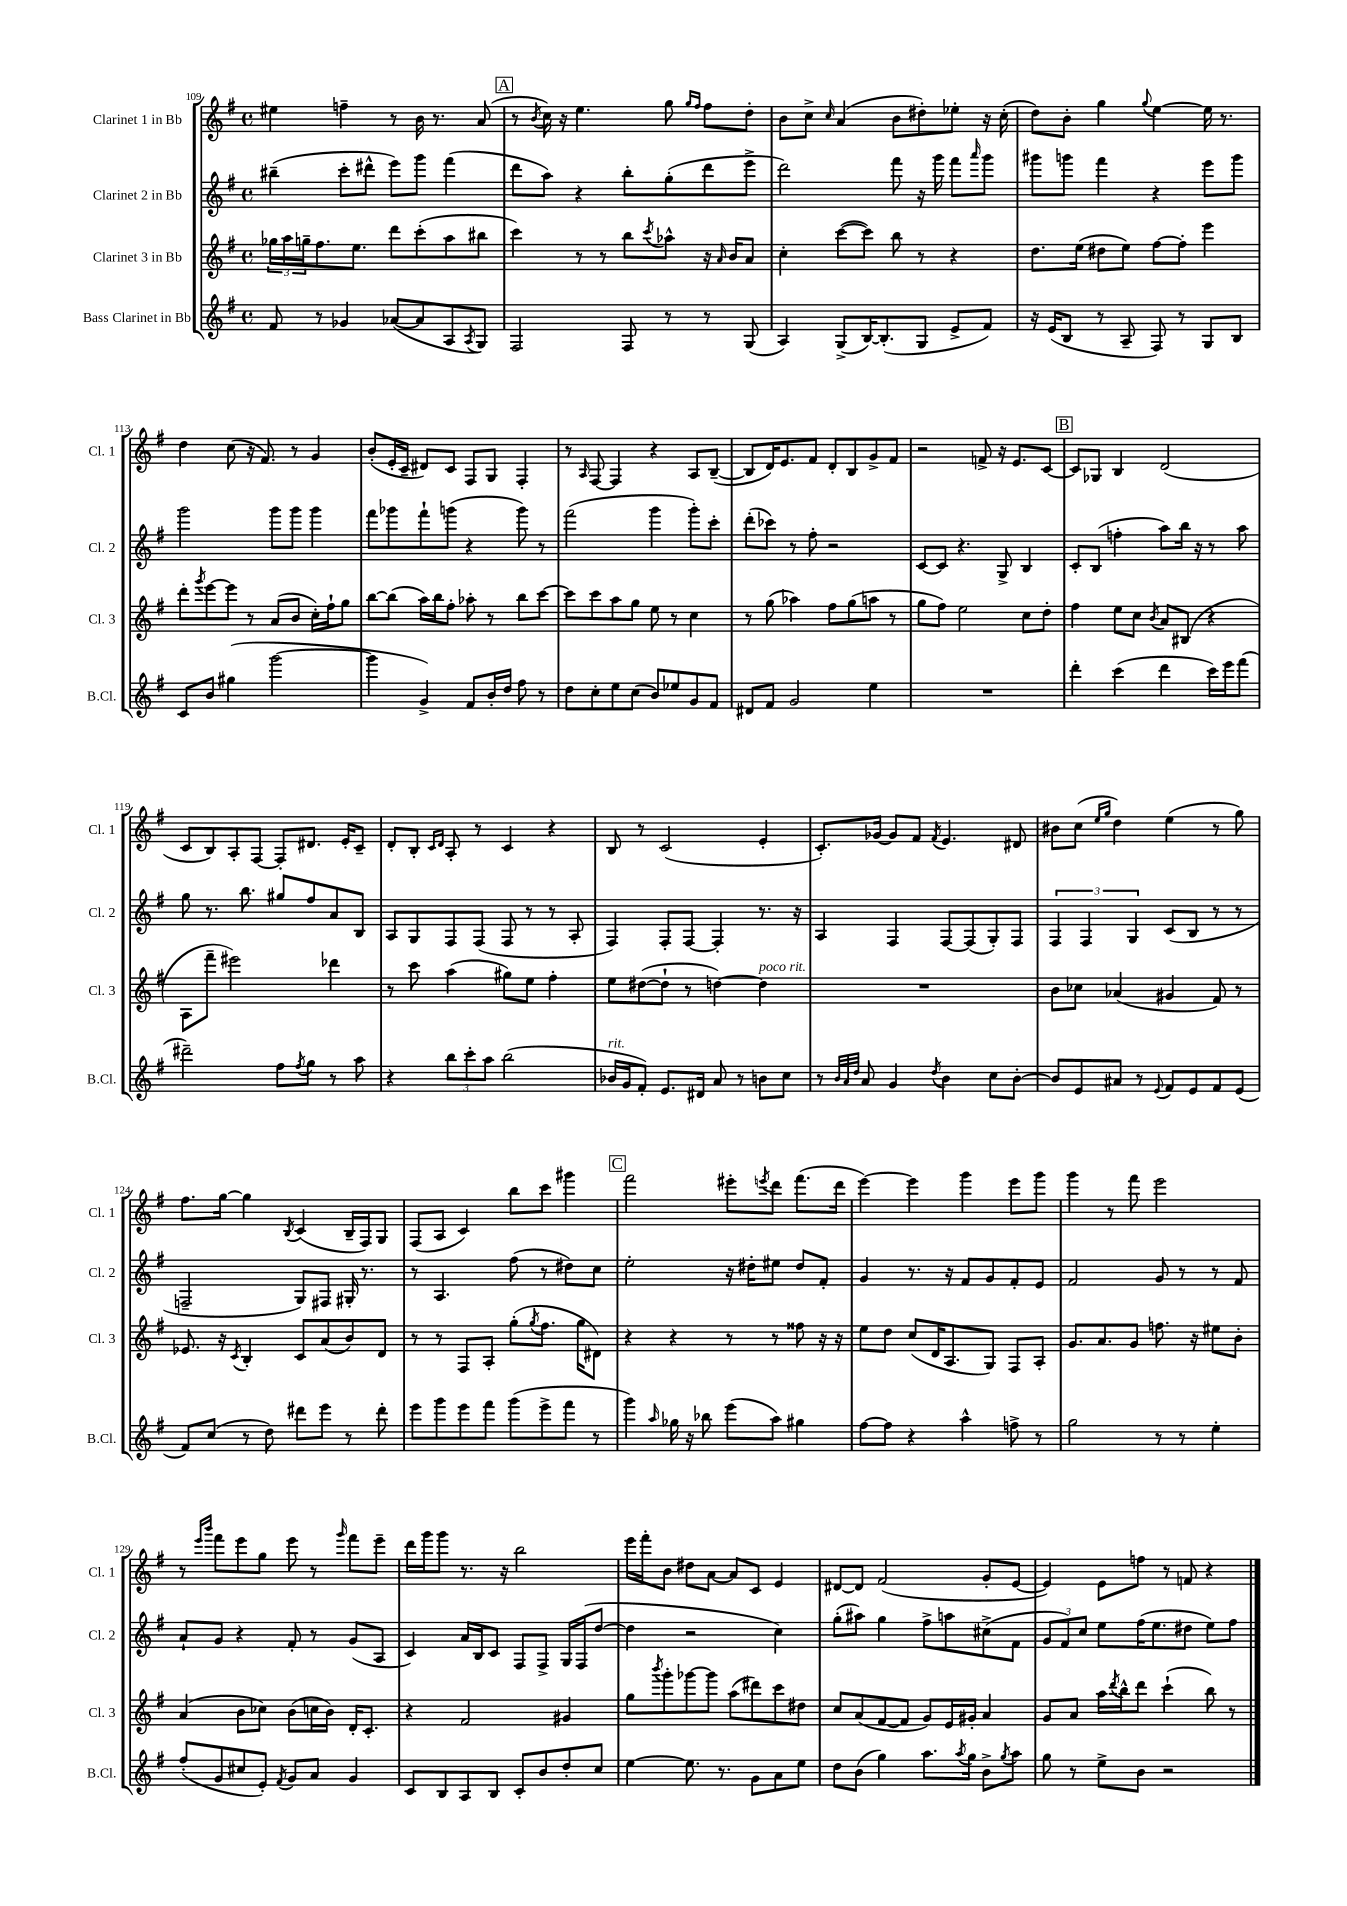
<<
\new StaffGroup <<
\new Staff = "s0" \with { instrumentName = "Clarinet 1 in Bb" shortInstrumentName = "Cl. 1" } {
    \clef treble \key g \major \defaultTimeSignature \time 4/4
    eis''4 f''4-- r8 b'16 r8. a'8( |
    \mark \markup { \box "A" } r8 \acciaccatura { b'8 } c''16) r16 e''4. g''8 \grace { g''16 fis''16 } fis''8 d''8-. |
    b'8 c''8-> \grace { c''16 } a'4( b'8 dis''8-.) ees''8-. r16 c''16-.( |
    d''8) b'8-. g''4 \appoggiatura { g''8 } e''4~ e''16 r8. |
    d''4 c''8( r16 fis'8.) r8 g'4 |
    b'8-.( e'16-. c'16-- dis'8) c'8 fis8 g8 fis4-. |
    r8 \grace { a16 } fis8~ fis4 r4 a8 b8~--( |
    b8 d'16) e'8. fis'8 d'8-. b8 g'8-> fis'8 |
    r2 f'8-> r16 e'8. c'8~ |
    \mark \markup { \box "B" } c'8 ges8 b4 d'2( |
    c'8 b8) a8-. fis8~ fis8-. dis'8. e'16-. c'8-- |
    d'8-. b8-. \grace { c'16 d'16 } a8-. r8 c'4 r4 |
    b8 r8 c'2( e'4-. |
    c'8.-.) ges'16~ ges'8 fis'8 \acciaccatura { fis'8 } e'4. dis'8 |
    bis'8 c''8( \grace { e''16 g''16 } d''4) e''4( r8 g''8) |
    fis''8. g''16~ g''4 \acciaccatura { b8 } c'4( b16-- fis16) g8 |
    fis8( a8 c'4) b''8 c'''8 gis'''4 |
    \mark \markup { \box "C" } fis'''2 eis'''8-. \acciaccatura { e'''8 } d'''8 fis'''8.( d'''16 |
    e'''4~) e'''4 g'''4 e'''8 g'''8 |
    g'''4 r8 fis'''8 e'''2 |
    r8 \grace { e'''16 b'''16 } fis'''8 e'''8 g''8 e'''8 r8 \grace { g'''16 } fis'''8 e'''8-- |
    d'''16 g'''16 g'''8 r8. r16 b''2 |
    e'''16 fis'''16-. b'8 dis''8 a'8~ a'8 c'8 e'4 |
    dis'8~ dis'8 fis'2( g'8-. e'8~ |
    e'4) e'8 f''8 r8 f'8 r4 \bar "|." |
}
\new Staff = "s1" \with { instrumentName = "Clarinet 2 in Bb" shortInstrumentName = "Cl. 2" } {
    \clef treble \key g \major \defaultTimeSignature \time 4/4
    bis''4--( c'''8-. dis'''8-^ e'''8) g'''8 fis'''4( |
    \mark \markup { \box "A" } d'''8 a''8) r4 b''8-. g''8-.( d'''8 e'''8-> |
    d'''2) fis'''8 r16 g'''16 fis'''8 \grace { a'''16 } g'''8 |
    gis'''8 g'''8 fis'''4 r4 e'''8 g'''8 |
    g'''2 g'''8 g'''8 g'''4 |
    fis'''8 ges'''8 fis'''8-! g'''8( r4 g'''8) r8 |
    fis'''2( g'''4 g'''8-.) c'''8-. |
    d'''8-.( ces'''8) r8 fis''8-. r2 |
    c'8~ c'8 r4. g8-> b4 |
    \mark \markup { \box "B" } c'8-. b8( f''4-. a''8) b''16 r16 r8 a''8 |
    g''8 r8. b''8. gis''8 fis''8 a'8 b8 |
    a8 g8 fis8 fis8( fis8 r8 r8 a8-. |
    fis4) fis8-. fis8~ fis4-. r8. r16 |
    a4 fis4 fis8~ fis8( g8-.) fis8 |
    \tuplet 3/2 { fis4 fis4 g4 } c'8( b8 r8 r8 |
    f2-- g8) fis8 gis16-. r8. |
    r8 a4. fis''8( r8 dis''8) c''8 |
    \mark \markup { \box "C" } e''2-. r16 dis''16-. eis''8 dis''8 fis'8-. |
    g'4 r8. r16 fis'8 g'8 fis'8-. e'8 |
    fis'2 g'8 r8 r8 fis'8 |
    a'8-! g'8 r4 fis'8-. r8 g'8( a8 |
    c'4) a'16 b16 c'8 fis8 fis8-> g16 fis16( d''8~ |
    d''4 r2 c''4) |
    g''8-.( ais''8) g''4 fis''8-> a''8 cis''8->( fis'8 |
    \tuplet 3/2 { g'8 fis'8) c''8 } e''8 fis''16( e''8. dis''8 e''8) fis''8 \bar "|." |
}
\new Staff = "s2" \with { instrumentName = "Clarinet 3 in Bb" shortInstrumentName = "Cl. 3" } {
    \clef treble \key g \major \defaultTimeSignature \time 4/4
    \tuplet 3/2 { ges''16 a''16 g''16-- } fis''8. e''8. d'''8 c'''8-.( a''8 bis''8 |
    \mark \markup { \box "A" } c'''4) r8 r8 b''8 \acciaccatura { c'''8 } aes''8-^ r16 \grace { a'16 } b'16 a'8 |
    c''4-. c'''8~( c'''8) b''8 r8 r4 |
    d''8. e''16( dis''8 e''8) fis''8~ fis''8-. e'''4 |
    d'''8-. \acciaccatura { g'''8 } e'''8~ e'''8 r8 a'8( b'8 c''16-.) fis''16-! g''8 |
    b''8~ b''8( a''16) b''16 fis''8-. aes''8-. r8 b''8 c'''8~ |
    c'''8 c'''8 a''8 g''8 e''8 r8 c''4 |
    r8 g''8( aes''4) fis''8 g''8( a''8 r8 |
    g''8 fis''8) e''2 c''8 d''8-. |
    \mark \markup { \box "B" } fis''4 e''8 c''8 \acciaccatura { b'8 } a'8 bis8( r4 |
    a8 fis'''8-- eis'''2) des'''4 |
    r8 c'''8 a''4( gis''8) e''8 fis''4-. |
    e''8 dis''8~( dis''8-! r8 d''4~) d''4^\markup { \italic "poco rit." } |
    R1 |
    b'8 ces''8 aes'4( gis'4 fis'8) r8 |
    ees'8. r16 \acciaccatura { c'8 } b4-. c'8 a'8( b'8) d'8 |
    r8 r8 fis8 a8-. g''8-.( \acciaccatura { g''8 } fis''8. g''16 dis'8) |
    \mark \markup { \box "C" } r4 r4 r8 r8 fisis''8 r16 r16 |
    e''8 d''8 c''8( d'16 a8. g8) fis8 a8-. |
    g'8. a'8. g'8 f''8. r16 eis''8 b'8-. |
    a'4( b'8 ces''8) b'8( c''16 b'16) d'16-. c'8.-. |
    r4 fis'2 gis'4 |
    g''8 \acciaccatura { b'''8 } g'''8-. ges'''8~ ges'''8 a''8( dis'''8) c'''8 dis''8 |
    c''8 a'8( fis'8~ fis'8 g'8) e'16 gis'16-. a'4 |
    g'8 a'8 a''16 \acciaccatura { d'''8 } b''16-^ d'''8 c'''4-!( b''8) r8 \bar "|." |
}
\new Staff = "s3" \with { instrumentName = "Bass Clarinet in Bb" shortInstrumentName = "B.Cl." } {
    \clef treble \key g \major \defaultTimeSignature \time 4/4
    fis'8 r8 ges'4 aes'8~( aes'8 a8 \acciaccatura { a8 } g8) |
    \mark \markup { \box "A" } fis2 fis8 r8 r8 g8( |
    a4) g8->( b16~) b8.-.( g8 e'8-> fis'8) |
    r16 e'16( b8 r8 a8-- fis8) r8 g8 b8 |
    c'8 b'8 gis''4( g'''2~ |
    g'''4 g'4->) fis'8 b'16-. d''16 fis''8 r8 |
    d''8 c''8-. e''8 c''8( b'8) ees''8 g'8 fis'8 |
    dis'8 fis'8 g'2 e''4 |
    R1 |
    \mark \markup { \box "B" } d'''4-. c'''4( d'''4 c'''16) e'''16 fis'''8( |
    dis'''2--) fis''8 \acciaccatura { fis''8 } g''8 r8 a''8 |
    r4 \tuplet 3/2 { b''8 c'''8-. a''8 } b''2( |
    bes'16^\markup { \italic "rit." } g'16 fis'8-.) e'8. dis'16 a'8 r8 b'8 c''8 |
    r8 \grace { b'32 a'32 d''32 } a'8 g'4 \acciaccatura { d''8 } b'4 c''8 b'8~-. |
    b'8 e'8 ais'8 r8 \appoggiatura { e'8 } fis'8 e'8 fis'8 e'8( |
    fis'8) c''8( r8 d''8) dis'''8 e'''8 r8 dis'''8-. |
    e'''8 g'''8 e'''8 fis'''8 g'''8( e'''8-> fis'''8 r8 |
    \mark \markup { \box "C" } g'''4) \grace { a''16 } ges''16 r16 bes''8 e'''8( a''8) gis''4 |
    fis''8~ fis''8 r4 a''4-^ f''8-> r8 |
    g''2 r8 r8 e''4-. |
    fis''8-.( g'8 cis''8 e'8-.) \acciaccatura { fis'8 } g'8 a'8 g'4 |
    c'8 b8 a8 b8 c'8-. b'8 d''8-. c''8 |
    e''4~ e''8. r8. g'8 a'8 e''8 |
    d''8 b'8( g''4) a''8. \acciaccatura { a''8 } g''16 b'8-> \acciaccatura { g''8 } a''8 |
    g''8 r8 e''8-> b'8 r2 \bar "|." |
}
>>
>>
\layout { \context { \Score currentBarNumber = #109 } }
